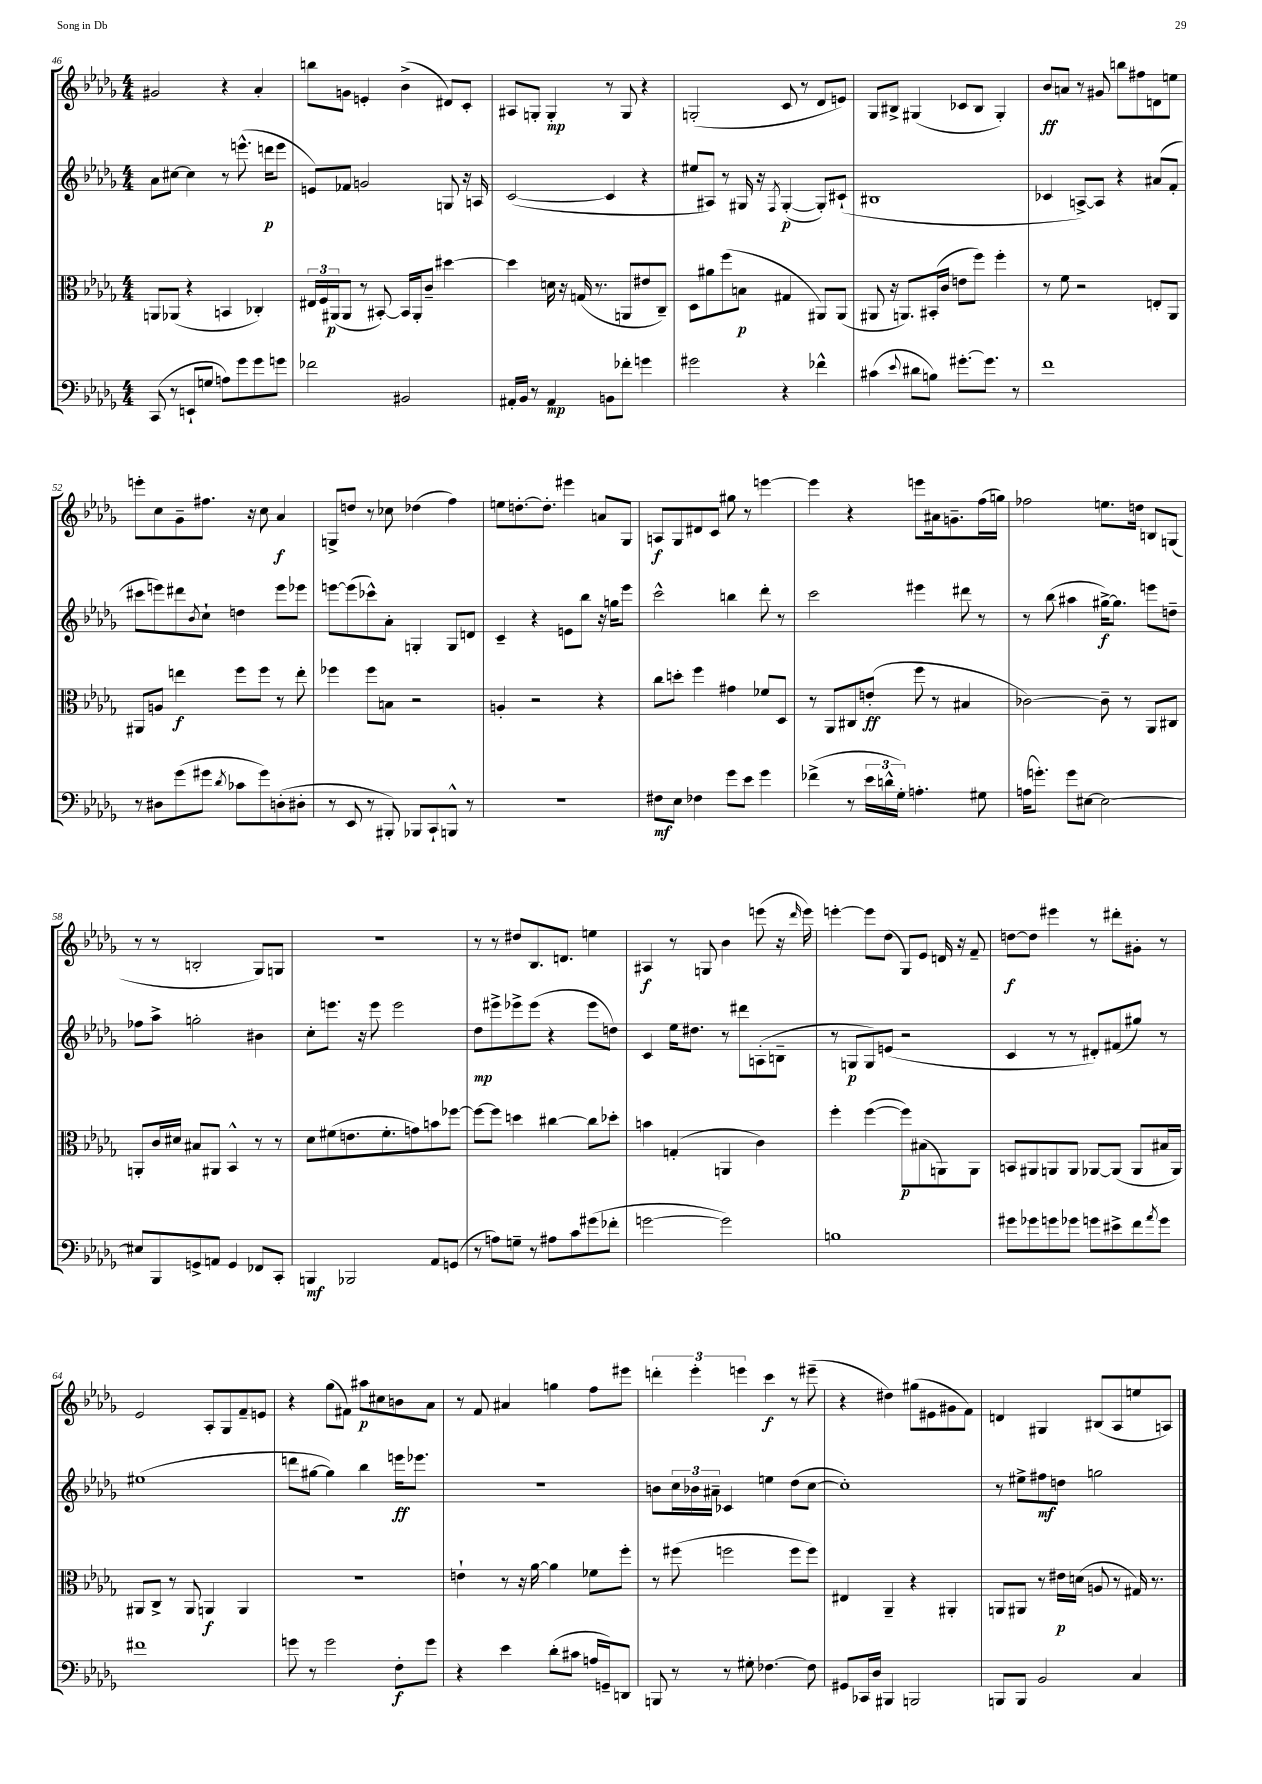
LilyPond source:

<<
\new StaffGroup <<
\new Staff = "s0" {
    \clef treble \key des \major \numericTimeSignature \time 4/4
    gis'2 r4 aes'4-. |
    b''8 g'8 e'4-. bes'4->( dis'8) c'8-. |
    ais8 g8-. g4-.\mp r8 g8 r4 |
    g2-.( c'8 r8 des'8 e'8) |
    ges8 bis8-> gis4( ces'8 bis8 gis4-.) |
    bes'8\ff a'8 r8 gis'8 b''8 fis''8 d'8 e''8 |
    e'''8-. c''8 ges'8-- fis''8. r16 c''8 aes'4\f |
    g8-> d''8 r8 ces''8 des''4( f''4) |
    e''8 d''8.~-. d''8.-. eis'''4 a'8 ges8 |
    a8\f ges8 dis'8 c'8 gis''8 r8 e'''4~ |
    e'''4 r4 e'''8 ais'16 g'8.-- f''16( g''16) |
    fes''2 e''8. d''16 b8 g8( |
    r8 r8 b2-. ges8) g8 |
    r1 |
    r8 r8 dis''8 bes8. d'8. e''4 |
    ais4\f r8 g8 bes'4 e'''8( r16 \grace { des'''16 } e'''16) |
    e'''4~-. e'''8 des''8( ges8) ees'8 d'16 r16 f'8-- |
    d''8~\f d''8 eis'''4 r8 dis'''8-. gis'8-. r8 |
    ees'2 aes8-. ges8 f'8-- e'8 |
    r4 ges''8( fis'8) ais''8\p cis''8 b'8 aes'8 |
    r8 f'8 ais'4 g''4 f''8 eis'''8 |
    \tuplet 3/2 { d'''4-. ees'''4-. e'''4 } c'''4\f r8 eis'''8--( |
    r4 dis''4) gis''8( eis'8 gis'8 f'8) |
    d'4 gis4 bis8( aes8 e''8 a8) \bar "|." |
}
\new Staff = "s1" {
    \clef treble \key des \major \numericTimeSignature \time 4/4
    aes'8 cis''8~ cis''4 r8 e'''8.-^( d'''16\p e'''8 |
    e'8) fes'8 g'2 g8 r16 a16 |
    c'2~( c'4 r4 |
    eis''8 ais8) r8 gis16 r16 \acciaccatura { f8 } gis4~-.\p( gis8-.) cis'8-!( |
    bis1 |
    ces'4 a8~->) a8 r4 ais'8( f'8-. |
    cis'''8 e'''8) dis'''8 \acciaccatura { bes'8 } c''8-! d''4 e'''8 ees'''8 |
    e'''8~ e'''8( ces'''8-^) aes'8-. g4-. g8 d'8 |
    c'4-- r4 e'8 bes''8 r16 g''16 ees'''8 |
    c'''2-^ b''4 des'''8-. r8 |
    c'''2 eis'''4 dis'''8 r8 |
    r8 bes''8( ais''4 gis''16~->\f) gis''8. e'''8 d''8-- |
    fes''8 aes''8-> g''2-. bis'4 |
    c''8-. e'''8. r16 e'''8 e'''2 |
    des''8\mp eis'''8-> ees'''8-> ees'''8( r4 ees'''8 d''8) |
    c'4 ees''16 dis''8. r8 dis'''8 a8-.( b8-- |
    r8 g8\p g8) e'8( r2 |
    c'4 r8 r8 dis'8-.) fis'8( gis''8) r8 |
    eis''1( |
    d'''8 gis''8~ gis''4) bes''4 e'''16\ff ees'''8. |
    R1 |
    b'8 \tuplet 3/2 { c''16 bes'16 ais'16-- } ces'4 e''4 des''8( c''8~ |
    c''1-.) |
    r8 eis''8-> fis''8\mf d''8 g''2 \bar "|." |
}
\new Staff = "s2" {
    \clef alto \key des \major \numericTimeSignature \time 4/4
    a,8 aes,8( r4 b,4 ces4-.) |
    \tuplet 3/2 { eis16 f16 ais,16\p( } ais,8 r8 bis,8~-.) bis,16 ais,16-. c'8-- dis''4~ |
    dis''4 d'16 r16 g16( r8. a,8 eis'8 c8--) |
    des8 ais'8 f''8( b8\p gis4 ais,8) ais,8( |
    ais,8 r16 a,8.) bis,16-.( c'16 e'8 f''8) f''4-. |
    r8 f'8 r2 e8-. aes,8 |
    ais,8 a8 e''4\f f''8 f''8 r8 e''8-. |
    fes''4 fes''8 b8 r2 |
    a4-. r2 r4 |
    c''8 d''8-. f''4 gis'4 fes'8 des8 |
    r8 aes,8 cis8 e'8-.\ff( f''8 r8 bis4 |
    ces'2~) ces'8-- r8 aes,8 cis8 |
    a,8-. c'16 dis'16 bis8 ais,8 bes,4-^ r8 r8 |
    des'8 fis'8( e'8. fis'8.-. g'8) b'8 fes''8~ |
    fes''8~ fes''8 d''4 cis''4~ cis''8 des''8-. |
    b'4 g4-.( a,4 c'4) |
    f''4-. f''4~( f''8\p) bis8( a,8) a,8 |
    b,8 ais,8 a,8 a,8 aes,8~ aes,8( aes,8 bis16 aes,16) |
    ais,8 c8-> r8 ais,8 a,4\f a,4 |
    R1 |
    e'4-! r8 r16 aes'16~ aes'4 fes'8 f''8-. |
    r8 fis''8( f''2 f''8 f''8) |
    eis4 aes,4-- r4 ais,4-. |
    a,8 ais,8 r8 eis'16\p d'16( a8 r8 gis16) r8. \bar "|." |
}
\new Staff = "s3" {
    \clef bass \key des \major \numericTimeSignature \time 4/4
    c,8( r8 e,8-! g8 a8) ges'8 ges'8 g'8 |
    fes'2 bis,2 |
    ais,16-. bes,16 r8 ais,4\mp b,8 fes'8-. g'4 |
    gis'2 r4 fes'4-^ |
    cis'4( \appoggiatura { ees'8 } dis'8 b8) gis'8.~-. gis'8. r8 |
    f'1 |
    r8 dis8 ges'8( gis'8 \acciaccatura { des'8 } ces'8 gis'8) d8-.( dis8-. |
    r8 ees,8 r8 bis,,8-.) bes,,8 c,8-! b,,8-^ r8 |
    R1 |
    fis8\mf ees8 fes4 ges'8 ees'8 ges'4 |
    fes'4->( r8 \tuplet 3/2 { ees'16 d'16-^ ges16-.) } a4.-. gis8 |
    a16( g'8.-.) g'8 eis8~ eis2~ |
    eis8 bes,,8 g,8-> a,8 g,4 fes,8 c,8-. |
    b,,4\mf bes,,2 aes,8 g,8( |
    r8 a8) g8-- r8 ais8 c'8 gis'8( fes'8-. |
    g'2~ g'2) |
    b1 |
    gis'8 ges'8 g'8 ges'8 g'8 eis'8-> f'8 \acciaccatura { aes'8 } g'8 |
    fis'1 |
    g'8 r8 g'2 f8-.\f g'8 |
    r4 ees'4 des'8-.( cis'8 a16 g,16--) d,8 |
    b,,8 r8 r8 gis8-. fes4.~ fes8 |
    gis,8 ces,16 des16 bis,,4 b,,2 |
    b,,8 b,,8 bes,2 c4 \bar "|." |
}
>>
>>
\layout { \context { \Score currentBarNumber = #46 } }
